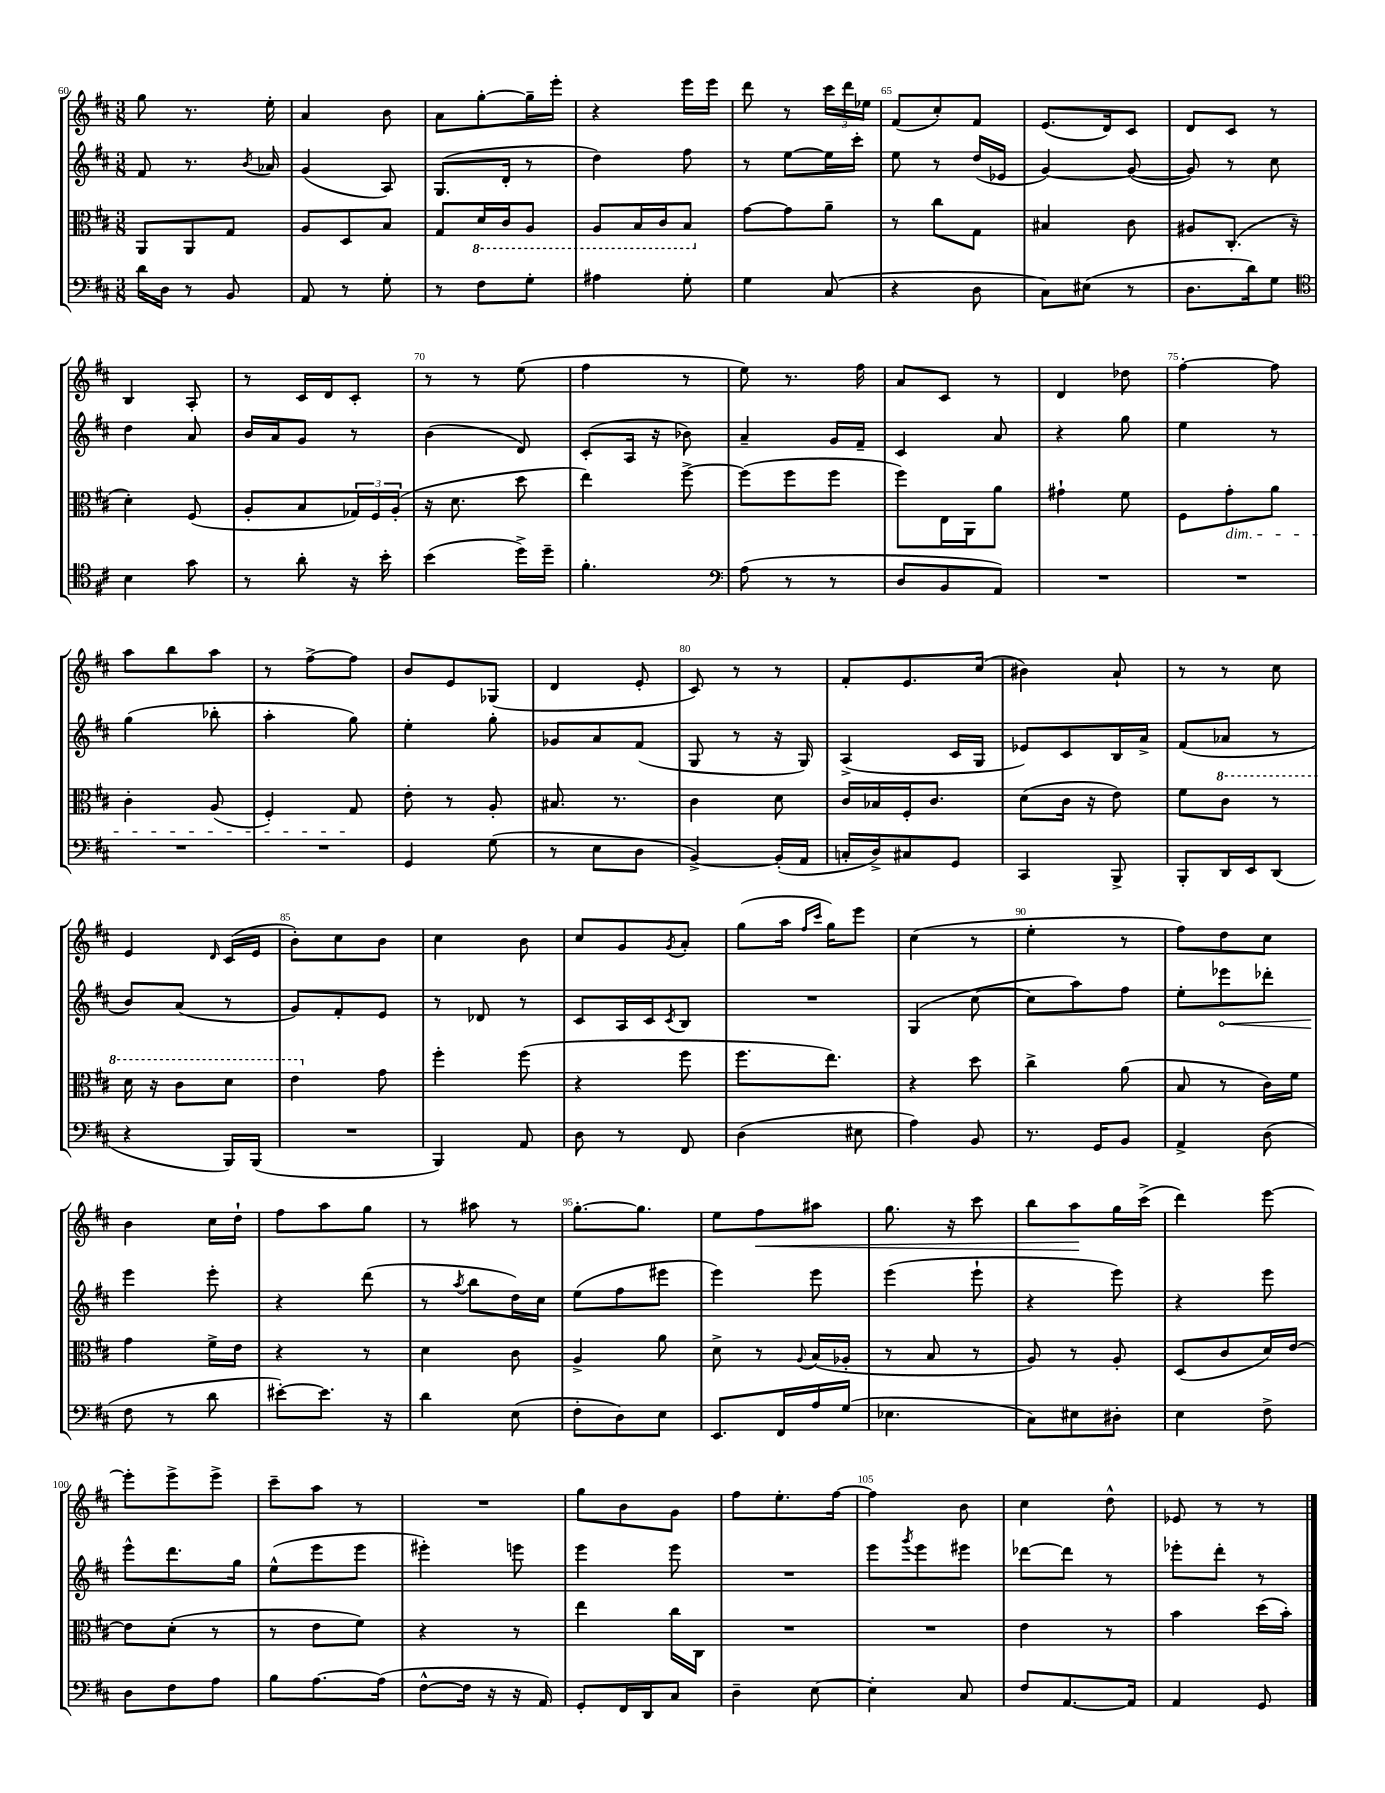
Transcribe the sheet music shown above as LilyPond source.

<<
\new StaffGroup <<
\new Staff = "s0" {
    \clef treble \key d \major \numericTimeSignature \time 3/8
    g''8 r8. e''16-. |
    a'4 b'8 |
    a'8 g''8~-. g''16-- e'''16-. |
    r4 e'''16 e'''16 |
    d'''8 r8 \tuplet 3/2 { cis'''16 d'''16 ees''16 } |
    fis'8( cis''8-.) fis'8 |
    e'8.( d'16) cis'8 |
    d'8 cis'8 r8 |
    b4 a8-. |
    r8 cis'16 d'16 cis'8-. |
    r8 r8 e''8( |
    fis''4 r8 |
    e''8) r8. fis''16 |
    a'8 cis'8 r8 |
    d'4 des''8 |
    fis''4~-. fis''8 |
    a''8 b''8 a''8 |
    r8 fis''8~-> fis''8 |
    b'8 e'8 ges8( |
    d'4 e'8-. |
    cis'8) r8 r8 |
    fis'8-. e'8. cis''16( |
    bis'4) a'8-! |
    r8 r8 cis''8 |
    e'4 \grace { d'16 } cis'16( e'16 |
    b'8-.) cis''8 b'8 |
    cis''4 b'8 |
    cis''8 g'8 \acciaccatura { g'8 } a'8-. |
    g''8( a''16 \grace { fis''16 cis'''16 } g''16) e'''8 |
    cis''4( r8 |
    e''4-. r8 |
    fis''8) d''8 cis''8 |
    b'4 cis''16 d''16-! |
    fis''8 a''8 g''8 |
    r8 ais''8 r8 |
    g''8.~-. g''8. |
    e''8 fis''8\< ais''8 |
    g''8. r16 cis'''8 |
    b''8 a''8\! g''16 cis'''16->( |
    d'''4) e'''8~ |
    e'''8-. e'''8-> e'''8-> |
    cis'''8-- a''8 r8 |
    R4. |
    g''8 b'8 g'8 |
    fis''8 e''8.-. fis''16~ |
    fis''4 b'8 |
    cis''4 d''8-^ |
    ees'8 r8 r8 \bar "|." |
}
\new Staff = "s1" {
    \clef treble \key d \major \numericTimeSignature \time 3/8
    fis'8 r8. \acciaccatura { b'8 } aes'16 |
    g'4( a8) |
    g8.( d'16-. r8 |
    d''4) fis''8 |
    r8 e''8~ e''16 cis'''16-. |
    e''8 r8 d''16( ees'16 |
    g'4~) g'8~( |
    g'8) r8 cis''8 |
    d''4 a'8 |
    b'16 a'16 g'8 r8 |
    b'4( d'8) |
    cis'8-.( a16 r16 bes'8) |
    a'4-- g'16 fis'16-- |
    cis'4 a'8 |
    r4 g''8 |
    e''4 r8 |
    g''4( bes''8-. |
    a''4-. g''8) |
    e''4-. g''8-. |
    ges'8 a'8 fis'8( |
    g8 r8 r16 g16) |
    a4->( cis'16 g16 |
    ees'8) cis'8 b16 a'16-> |
    fis'8( aes'8 r8 |
    b'8) a'8( r8 |
    g'8) fis'8-. e'8 |
    r8 des'8 r8 |
    cis'8 a16 cis'16 \acciaccatura { cis'8 } b8 |
    R4. |
    g4( cis''8~ |
    cis''8 a''8) fis''8 |
    e''8-. \once \override Hairpin.circled-tip = ##t ees'''8\< des'''8-. |
    e'''4\! e'''8-. |
    r4 d'''8( |
    r8 \acciaccatura { a''8 } b''8 d''16) cis''16 |
    e''8( fis''8 eis'''8 |
    e'''4) e'''8 |
    e'''4( e'''8-! |
    r4 e'''8) |
    r4 e'''8 |
    e'''8-^ d'''8. g''16 |
    e''8-^( e'''8 e'''8 |
    eis'''4-.) e'''8 |
    e'''4 e'''8 |
    R4. |
    e'''8 \acciaccatura { g'''8 } e'''8 eis'''8 |
    des'''8~ des'''8 r8 |
    ees'''8-. d'''8-. r8 \bar "|." |
}
\new Staff = "s2" {
    \clef alto \key d \major \numericTimeSignature \time 3/8
    a,8 a,8 g8 |
    a8 d8 b8 |
    g8 \ottava #-1 d16 cis16 a,8 |
    a,8 b,16 cis16 b,8 \ottava #0 |
    g'8~ g'8 a'8-- |
    r8 cis''8 g8 |
    bis4 cis'8 |
    ais8 cis8.-.( r16 |
    d'4-.) fis8( |
    a8-. b8 \tuplet 3/2 { ges16) fis16 a16-.( } |
    r16 d'8. d''8 |
    e''4) fis''8~-> |
    fis''8( fis''8 fis''8 |
    fis''8) e16 a,16 a'8 |
    gis'4-! fis'8 |
    fis8 g'8-.\dim a'8 |
    cis'4-. a8( |
    fis4-.) g8\! |
    e'8-. r8 a8-. |
    bis8. r8. |
    cis'4 d'8 |
    cis'16 bes16 fis16-. cis'8. |
    d'8( cis'16 r16 e'8) |
    fis'8 \ottava #1 cis''8 r8 |
    d''16 r16 cis''8 d''8 |
    e''4 \ottava #0 g'8 |
    fis''4-. fis''8( |
    r4 fis''8 |
    fis''8. e''8.) |
    r4 d''8 |
    cis''4-> a'8( |
    b8 r8 cis'16) fis'16 |
    g'4 fis'16-> e'16 |
    r4 r8 |
    d'4 cis'8 |
    a4-> a'8 |
    d'8-> r8 \appoggiatura { a8 } b16( aes16-. |
    r8 b8 r8 |
    a8) r8 a8-. |
    d8( cis'8 d'16) e'16~ |
    e'8 d'8-.( r8 |
    r8 e'8 fis'8) |
    r4 r8 |
    e''4 cis''16 cis16 |
    R4. |
    R4. |
    e'4 r8 |
    b'4 d''16( b'16-.) \bar "|." |
}
\new Staff = "s3" {
    \clef bass \key d \major \numericTimeSignature \time 3/8
    d'16 d16 r8 b,8 |
    a,8 r8 g8-. |
    r8 fis8 g8-. |
    ais4 g8-. |
    g4 cis8( |
    r4 d8 |
    cis8) eis8( r8 |
    d8. d'16) g8 |
    \clef tenor b4 g'8 |
    r8 a'8-. r16 b'16-. |
    b'4( d''16->) d''16-- |
    fis'4.-. |
    \clef bass a8( r8 r8 |
    d8 b,8 a,8) |
    R4. |
    R4. |
    R4. |
    R4. |
    g,4 g8( |
    r8 e8 d8 |
    b,4~->) b,16-.( a,16 |
    c16-. d16->) cis8 g,8 |
    cis,4 b,,8-> |
    b,,8-. d,16 e,16 d,8( |
    r4 b,,16) b,,16( |
    R4. |
    b,,4) a,8 |
    d8 r8 fis,8 |
    d4( eis8 |
    a4) b,8 |
    r8. g,16 b,8 |
    a,4-> d8( |
    fis8 r8 d'8 |
    eis'8~-.) eis'8. r16 |
    d'4 e8( |
    fis8-. d8) e8 |
    e,8. fis,16 a16 g16( |
    ees4. |
    cis8) eis8 dis8-. |
    e4 fis8-> |
    d8 fis8 a8 |
    b8 a8.~ a16( |
    fis8~-^ fis16 r16 r16 a,16) |
    g,8-. fis,16 d,16 cis8 |
    d4-- e8~ |
    e4-. cis8 |
    fis8 a,8.~ a,16 |
    a,4 g,8 \bar "|." |
}
>>
>>
\layout { \context { \Score currentBarNumber = #60 \override BarNumber.break-visibility = ##(#f #t #t) barNumberVisibility = #(every-nth-bar-number-visible 5) } }
